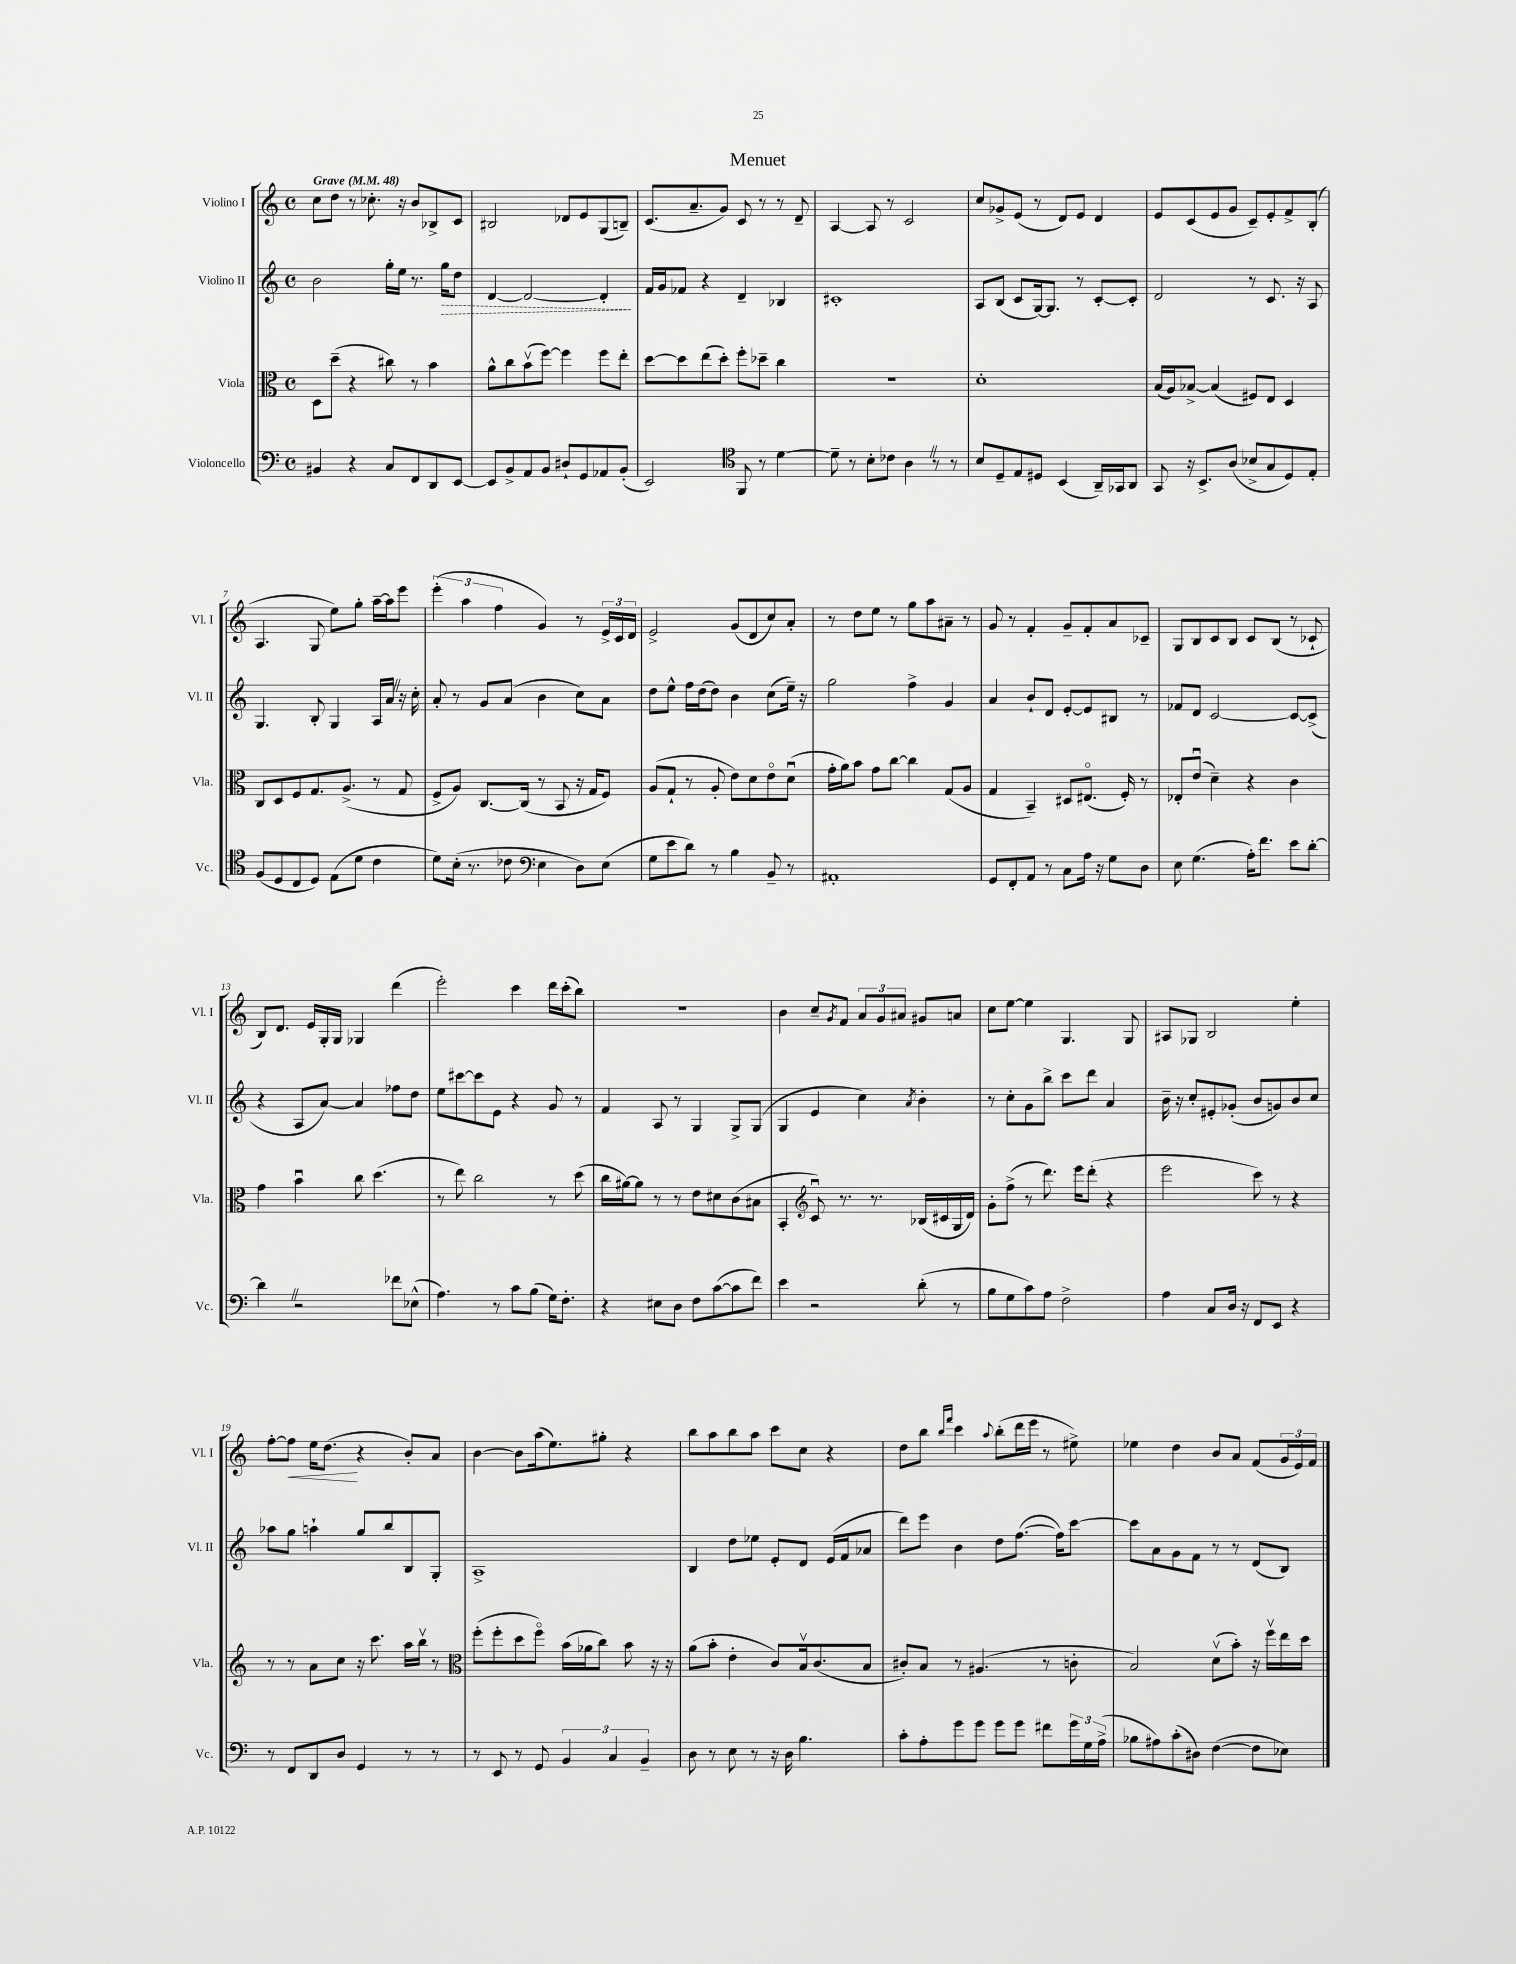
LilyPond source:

\header { title = "Menuet" }
<<
\new StaffGroup <<
\new Staff = "s0" \with { instrumentName = "Violino I" shortInstrumentName = "Vl. I" } {
    \clef treble \key c \major \defaultTimeSignature \time 4/4 \tempo "Grave" 4 = 48
    c''8 d''8 r8 ces''8.-. r16 b'8 bes8-> c'8 |
    bis2 des'8 e'8 g8( b8--) |
    c'8.( a'8.-- g'8) c'8 r8 r8 d'8-- |
    a4~ a8 r8 c'2 |
    c''8 ges'8-> e'8( r8 d'8) e'8 d'4 |
    e'8 c'8( e'8 g'8 c'8--) e'8-. f'8-> b8-.( |
    a4. g8 e''8) g''8-. a''16~-- a''16 e'''8 |
    \tuplet 3/2 { e'''4-.( a''4 f''4 } g'4) r8 \tuplet 3/2 { e'16-> c'16 d'16 } |
    e'2-> g'8( d'8 c''8) a'8-. |
    r8 d''8 e''8 r8 g''8 a''8 ais'8-- r8 |
    g'8 r8 f'4-. g'8-- f'8-. a'8 ces'8-- |
    g8 b8 c'8 b8 c'8 b8( r8 ces'8-! |
    b8) d'8. e'16 g16-. g16 ges4 d'''4( |
    e'''2-.) c'''4 d'''16 c'''16-.( b''8) |
    R1 |
    b'4 c''8-- \acciaccatura { g'8 } f'8 \tuplet 3/2 { a'8 g'8 ais'8 } gis'8 a'8 |
    c''8 e''8~ e''4 g4. g8 |
    ais8 ges8 b2 e''4-. |
    f''8~-. f''8\< e''16 d''8.\!( r4 b'8-.) a'8 |
    b'4~ b'8 a''16( e''8.) gis''8-. r4 |
    b''8 a''8 b''8 a''8 c'''8 c''8 r4 |
    d''8 b''8 \grace { b''16 f'''16 } c'''4 \appoggiatura { a''8 } b''8-.( d'''16 e'''16 r8 eis''8->) |
    ees''4 d''4 b'8 a'8 f'8( \tuplet 3/2 { g'16 e'16) f'16 } \bar "|." |
}
\new Staff = "s1" \with { instrumentName = "Violino II" shortInstrumentName = "Vl. II" } {
    \clef treble \key c \major \defaultTimeSignature \time 4/4
    b'2 g''16-. e''16 r8. \once \override Hairpin.style = #'dashed-line g''16\> d''8 |
    d'4~ d'2~ d'4-.\! |
    f'16 g'16 fes'8 r4 d'4-- bes4 |
    cis'1-. |
    a8 b8( c'8 g16~) g8. r8 c'8~-. c'8-. |
    d'2 r8 c'8. r16 a8 |
    g4. b8-. g4 a16 a'16 \once \override BreathingSign.text = \markup { \musicglyph "scripts.caesura.straight" } \breathe r16 c''16-. |
    a'8-. r8 g'8 a'8( b'4 c''8) a'8 |
    d''8 e''8-^ f''16 d''16( d''8) b'4 c''8( e''16--) r16 |
    g''2 f''4-> g'4 |
    a'4 b'8-! d'8 e'8~-. e'8 bis8 r8 |
    fes'8 d'8 c'2~ c'8~ c'8->( |
    r4 a8 a'8~) a'4 fes''8 d''8 |
    e''8 cis'''8~ cis'''8 e'8 r4 g'8 r8 |
    f'4 a8 r8 g4 g8-> g8( |
    g4 e'4 c''4) \acciaccatura { a'8 } b'4-. |
    r8 c''8-. g'8 b''8-> c'''8 d'''8 a'4 |
    b'16-- r16 c''8-. eis'8-. ges'8-.( b'8 g'8) b'8 c''8 |
    aes''8 g''8 a''4-! g''8 b''8 b8 g8-. |
    a1-> |
    b4 d''8 ees''8 e'8-. d'8 e'16( f'16 aes'8 |
    d'''8) e'''8 b'4 d''8 f''8.~( f''16) c'''8~ |
    c'''8 a'8 g'8 f'8 r8 r8 d'8( b8) \bar "|." |
}
\new Staff = "s2" \with { instrumentName = "Viola" shortInstrumentName = "Vla." } {
    \clef alto \key c \major \defaultTimeSignature \time 4/4
    d8 d''8--( r4 cis''8) r8 b'4 |
    a'8-^ c''8 b'8\upbow( f''8~) f''4 f''8 e''8-. |
    d''8~ d''8 e''8( d''8-.) f''8-. des''8-- c''4 |
    R1 |
    d'1-. |
    b16( a16) bes8~-> bes4( fis8) e8 d4 |
    c8 d8 f8 g8. a8.->( r8 g8 |
    f8-> a8) c8.~ c16( r8 b,8 r16 g16 f8) |
    a8( g8-! r8 a8-. e'8) d'8 e'8\flageolet d'8\downbow( |
    g'16-. a'16) b'8 g'8 c''8~ c''4 g8( a8 |
    g4 b,4--) dis8 eis8.\flageolet( f16-.) r8 |
    ees8-. e'8\downbow( d'4--) r4 c'4 |
    g'4 b'4\downbow c''8 d''4.( |
    r8 e''8) c''2 r8 d''8( |
    c''16 ais'16~) ais'8 r8 r8 e'8 dis'8 c'8( bis8 |
    b,4-. \clef treble c'8\downbow) r8. r8. bes16( cis'16 g16 d'16) |
    g'8-. f''8->( r8 d'''8.) e'''16 d'''8-.( r4 |
    e'''2 c'''8) r8 r4 |
    r8 r8 a'8 c''8 r16 c'''8. a''16 b''16\upbow r8 |
    \clef alto f''8-.( f''8-. d''8 f''8\flageolet) b'16( aes'16 c''8) b'8 r16 r16 |
    a'8( b'8-. e'4-. c'8) b16\upbow c'8.( b8 |
    cis'8-.) b8 r8 ais4.( r8 c'8-. |
    b2) d'8\upbow( b'8-.) r16 f''16\upbow e''16 d''16 \bar "|." |
}
\new Staff = "s3" \with { instrumentName = "Violoncello" shortInstrumentName = "Vc." } {
    \clef bass \key c \major \defaultTimeSignature \time 4/4
    bis,4 r4 c8 f,8 d,8 e,8~ |
    e,8 b,8-> a,8 b,8 dis8-! g,8 aes,8 b,8-.( |
    e,2) \clef tenor f,8 r8 d'4~ |
    d'8-- r8 b8-. ces'8 a4 \once \override BreathingSign.text = \markup { \musicglyph "scripts.caesura.straight" } \breathe r8 r8 |
    b8 d8-- e8 dis8 b,4( a,16--) ges,16 a,8 |
    g,8 r16 b,8.-> a8( bes8-> g8 d8) e8-. |
    f8( d8 c8 d8) e8( d'8 c'4 |
    d'8) b16-.( r8. ces'8 \clef bass e4 d8) e8( |
    g8 e'8 d'8) r8 b4 b,8-- r8 |
    ais,1-. |
    g,8 f,8-. a,8 r8 c8 a16 r16 g8 d8 |
    e8 g4.( a16-.) f'8. e'8 d'8~-. |
    d'4 \once \override BreathingSign.text = \markup { \musicglyph "scripts.caesura.straight" } \breathe r2 fes'8 ees8-^( |
    a4.) r8 c'8 b8( g16) f8.-. |
    r4 eis8 d8 f8 c'8~( c'8 f'8) |
    e'4 r2 d'8-.( r8 |
    b8 g8 c'8) a8 f2-> |
    a4 c8 d16 r16 f,8 e,8 r4 |
    r8 f,8 d,8 d8 g,4 r8 r8 |
    r8 e,8 r8 g,8 \tuplet 3/2 { b,4 c4 b,4-- } |
    d8 r8 e8 r8 r16 d16 b4. |
    c'8-. a8-. g'8 g'8 g'8 g'8 fis'8 \tuplet 3/2 { g'16 g16 a16->( } |
    bes8 ais8) c'8-.( dis8) f4~( f8 ees8) \bar "|." |
}
>>
>>
